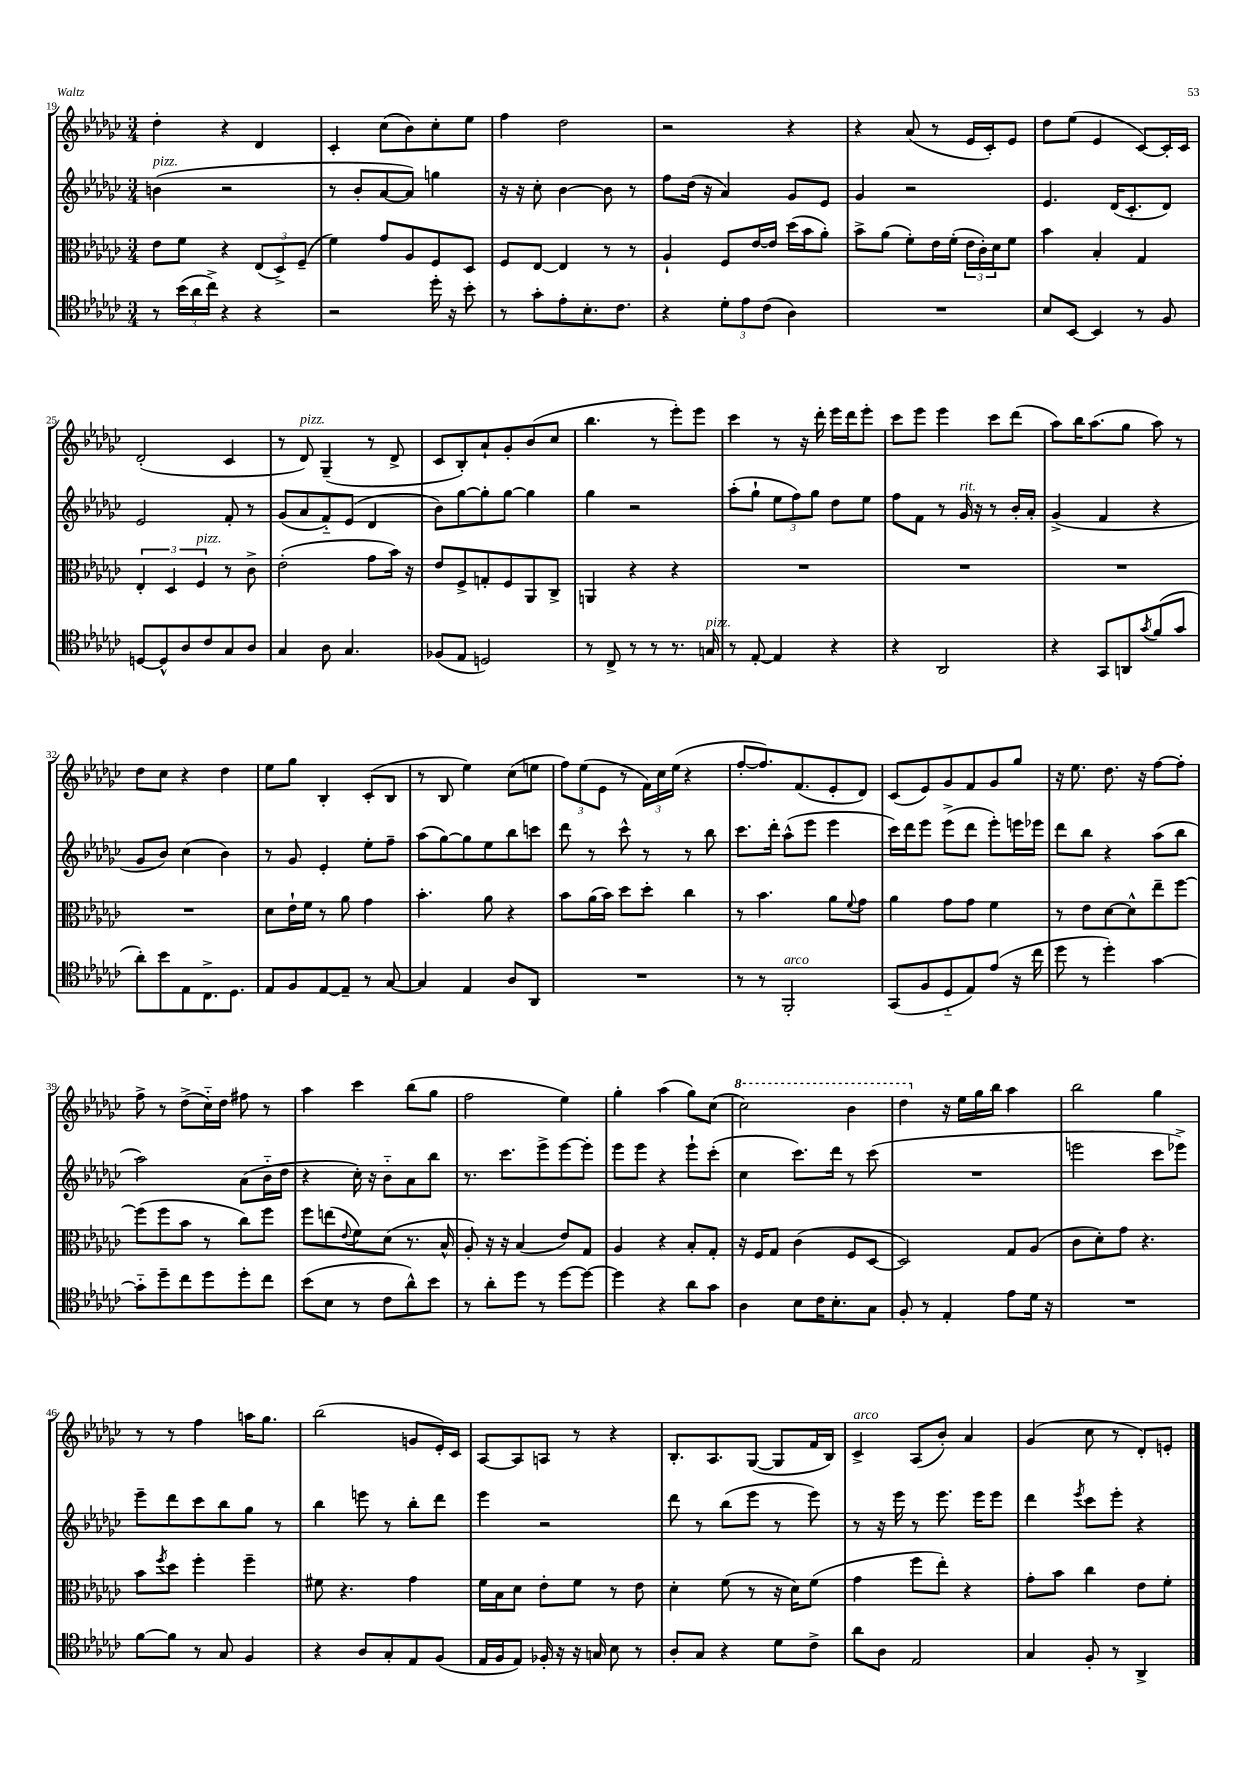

**kern	**kern	**kern	**kern
*staff4	*staff3	*staff2	*staff1
*clefC4	*clefC3	*clefG2	*clefG2
*k[b-e-a-d-g-c-]	*k[b-e-a-d-g-c-]	*k[b-e-a-d-g-c-]	*k[b-e-a-d-g-c-]
*M3/4	*M3/4	*M3/4	*M3/4
8r	8e-	(4b	4dd-'
(24b-	8f	.	.
24a-	.	.	.
24cc-^)	.	.	.
4r	4r	2r	4r
4r	(12E-	.	4d-
.	12D-^)	.	.
.	(12F~	.	.
=	=	=	=
2r	4f)	8r	4c-'
.	.	8b-'	.
.	8g-	[8a-	(8cc-
.	8A-	8a-])	8b-)
16dd-'	8F	4gg	8cc-'
16r	.	.	.
8b-'	8D-	.	8ee-
=	=	=	=
8r	8F	16r	4ff
.	.	16r	.
8g-'	[8E-	8cc-'	.
8e-'	4E-]	[4b-	2dd-
8.B-'	.	.	.
.	8r	8b-]	.
8.c-	.	.	.
.	8r	8r	.
=	=	=	=
4r	4A-`	8ff	2r
.	.	(16dd-	.
.	.	16r	.
12d-'	8F	4a-)	.
12e-	.	.	.
.	[16e-	.	.
(12c-	.	.	.
.	16e-]	.	.
4A-)	(16dd-	8g-	4r
.	16b-	.	.
.	8a-')	8e-	.
=	=	=	=
2.r	8b-^	4g-	4r
.	(8a-	.	.
.	8f')	2r	(8a-
.	16e-	.	8r
.	(16f'	.	.
.	24e-	.	16e-
.	24c-')	.	.
.	.	.	16c-')
.	24d-	.	.
.	8f	.	8e-
=	=	=	=
8B-	4b-	4.e-	8dd-
[8BB-	.	.	(8ee-
4BB-]	4B-'	.	4e-
.	.	(16d-	.
.	.	8.c-'	.
8r	4G-	.	[8c-)
8F	.	8d-)	16c-']
.	.	.	16c-
=	=	=	=
[8D	6E-'	2e-	(2d-'
8D^^]	.	.	.
.	6D-	.	.
8A-	.	.	.
.	6F	.	.
8c-	.	.	.
8G-	8r	8f'	4c-
8A-	8c-^	8r	.
=	=	=	=
4G-	(2e-'	(8g-	8r
.	.	8a-	8d-)
8A-	.	8f'~)	(4G-~
4.G-	.	(8e-	.
.	8g-	4d-	8r
.	16b-)	.	8d-^
.	16r	.	.
=	=	=	=
(8F-	8e-	8b-)	8c-
8E-	8F^	[8gg-	8B-')
2D)	8G'	8gg-']	8a-`
.	8F	[8gg-	8g-'
.	8AA-	4gg-]	(8b-
.	8C-^	.	8cc-
=	=	=	=
8r	4AA	4gg-	4.bb-
8C-^	.	.	.
8r	4r	2r	.
8r	.	.	8r
8.r	4r	.	8eee-')
.	.	.	8eee-
16G	.	.	.
=	=	=	=
8r	2.r	(8aa-'	4ccc-
[8E-'	.	8gg-`	.
4E-]	.	12ee-	8r
.	.	12ff)	.
.	.	.	16r
.	.	12gg-	.
.	.	.	16ddd-'
4r	.	8dd-	16eee-
.	.	.	16ddd-
.	.	8ee-	8eee-'
=	=	=	=
4r	2.r	8ff	8ccc-
.	.	8f	8eee-
2AA-	.	8r	4eee-
.	.	16g-	.
.	.	16r	.
.	.	8r	8ccc-
.	.	16b-'	(8ddd-
.	.	16a-'	.
=	=	=	=
4r	2.r	(4g-^	8aa-)
.	.	.	16bb-
.	.	.	(8.aa-
8GG-	.	4f	.
8AA	.	.	8gg-
8qg-	.	.	.
(8f	.	4r	8aa-)
8g-	.	.	8r
=	=	=	=
8a-')	2.r	8g-	8dd-
8b-	.	8b-)	8cc-
8E-	.	(4cc-	4r
8.C-^	.	.	.
.	.	4b-)	4dd-
8.D-	.	.	.
=	=	=	=
8E-	8d-	8r	8ee-
8F	16e-`	8g-	8gg-
.	16f	.	.
[8E-	8r	4e-'	4B-'
8E-~]	8a-	.	.
8r	4g-	8ee-'	(8c-'
[8G-	.	8ff~	8B-
=	=	=	=
4G-]	4.b-'	(8aa-	8r
.	.	[8gg-)	8B-
4E-	.	8gg-]	4ee-)
.	8a-	8ee-	.
8A-	4r	8bb-	(8cc-
8AA-	.	8ccc	8ee
=	=	=	=
2.r	8b-	8ddd-	12ff)
.	.	.	(12ee-
.	(16a-	8r	.
.	.	.	12e-
.	16b-)	.	.
.	8dd-	8ccc-^^	8r
.	8dd-'	8r	24f)
.	.	.	24cc-
.	.	.	(24ee-
.	4cc-	8r	4r
.	.	8bb-	.
=	=	=	=
8r	8r	8.ccc-	[8ff'
8r	4.b-	.	8.ff])
.	.	16ddd-'	.
2FF'	.	(8aa-^^	.
.	.	.	(8.f
.	.	8eee-	.
.	8a-	4eee-	8e-'
.	8qqf	.	.
.	8g-	.	8d-)
=	=	=	=
(8GG-	4a-	16ccc-)	(8c-
.	.	16ddd-	.
8F	.	8eee-	8e-)
8D-'~	8g-	(8eee-^	8g-
8E-)	8g-	8ddd-	8f
(8e-	4f	8eee-')	8g-
16r	.	16eee	8gg-
16cc-	.	16eee-	.
=	=	=	=
8dd-	8r	8ddd-	16r
.	.	.	8.ee-
8r	8e-	8bb-	.
4dd-')	[8d-	4r	8.dd-
.	8d-^^]	.	.
.	.	.	16r
[4g-	8ee-~	(8aa-	[8ff
.	[8ff	8bb-	8ff']
=	=	=	=
8g-'~]	(8ff]	2aa-)	8ff^
8dd-~	8ff	.	8r
8cc-	8b-	.	(8dd-^
8dd-	8r	.	16cc-'~)
.	.	.	16dd-
8dd-'	8cc-)	(8a-	8ff#
8cc-	8ff	16b-'~	8r
.	.	16dd-	.
=	=	=	=
(8b-	8ff	4r	4aa-
8B-	(8ee	.	.
.	8qqe-	.	.
8r	8f)	16cc-')	4ccc-
.	.	16r	.
8c-	(8d-	8b-'~	.
8a-^^)	8.r	8a-	(8bb-
8b-	.	8bb-	8gg-
.	16B-^^	.	.
=	=	=	=
8r	8A-')	8.r	2ff
8a-'	16r	.	.
.	16r	8.ccc-	.
8dd-	(4B-	.	.
8r	.	8eee-^	.
[8dd-	8e-)	[8eee-	4ee-)
8dd-_	8G-	8eee-']	.
=	=	=	=
4dd-]	4A-	8eee-	4gg-'
.	.	8eee-	.
4r	4r	4r	(4aa-
8a-	8B-'	8eee-`	8gg-)
8g-	8G-'	(8ccc-'	(8cc-
=	=	=	=
4A-	16r	4cc-	2ccc-)
.	16F	.	.
.	8G-	.	.
8B-	(4c-	8.ccc-)	.
16c-	.	.	.
8.B-'	.	16ddd-	.
.	8F	8r	4bb-
8G-	[8D-	(8ccc-	.
=	=	=	=
8F'	2D-])	2.r	4ddd-
8r	.	.	.
4E-'	.	.	16r
.	.	.	16ee-
.	.	.	16gg-
.	.	.	16bb-
8e-	8G-	.	4aa-
16d-	(8A-	.	.
16r	.	.	.
=	=	=	=
2.r	8c-	2eee	2bb-
.	8d-')	.	.
.	8g-	.	.
.	4.r	.	.
.	.	8ccc-	4gg-
.	.	8eee-^)	.
=	=	=	=
[8f	8b-	8eee-~	8r
.	8qff	.	.
8f]	8dd-	8ddd-	8r
8r	4ff'	8ccc-	4ff
8G-	.	8bb-	.
4F	4ff~	8gg-	16aa
.	.	.	8.gg-
.	.	8r	.
=	=	=	=
4r	8f#	4bb-	(2bb-
.	4.r	.	.
8A-	.	8eee	.
8G-'	.	8r	.
8E-	4g-	8bb-'	8g
(8F	.	8ddd-	16e-')
.	.	.	16c-
=	=	=	=
16E-	16f	4eee-	[8A-
16F	16B-	.	.
8E-)	8d-	.	8A-]
16F-'	8e-'	2r	8A
16r	.	.	.
16r	8f	.	8r
16G	.	.	.
8B-	8r	.	4r
8r	8e-	.	.
=	=	=	=
8A-'	4d-'	8ddd-	8.B-'
8G-	.	8r	.
.	.	.	8.A-
4r	(8f	(8bb-	.
.	8r	8eee-	([8G-
8d-	16r	8r	8G-]
.	16d-)	.	.
8c-^	(8f	8eee-)	16f
.	.	.	16B-)
=	=	=	=
8a-	4g-	8r	4c-^
8A-	.	16r	.
.	.	16eee-	.
2E-	8ff	8r	(8A-
.	8ee-')	8.eee-	8b-')
.	4r	.	4a-
.	.	16eee-	.
.	.	8eee-	.
=	=	=	=
4G-	8g-'	4ddd-	(4g-
.	8b-	.	.
.	.	8qeee-	.
8F'	4cc-	8ccc-	8cc-
8r	.	8eee-'	8r
4AA-^	8e-	4r	8d-')
.	8f'	.	8e'
==	==	==	==
*-	*-	*-	*-
